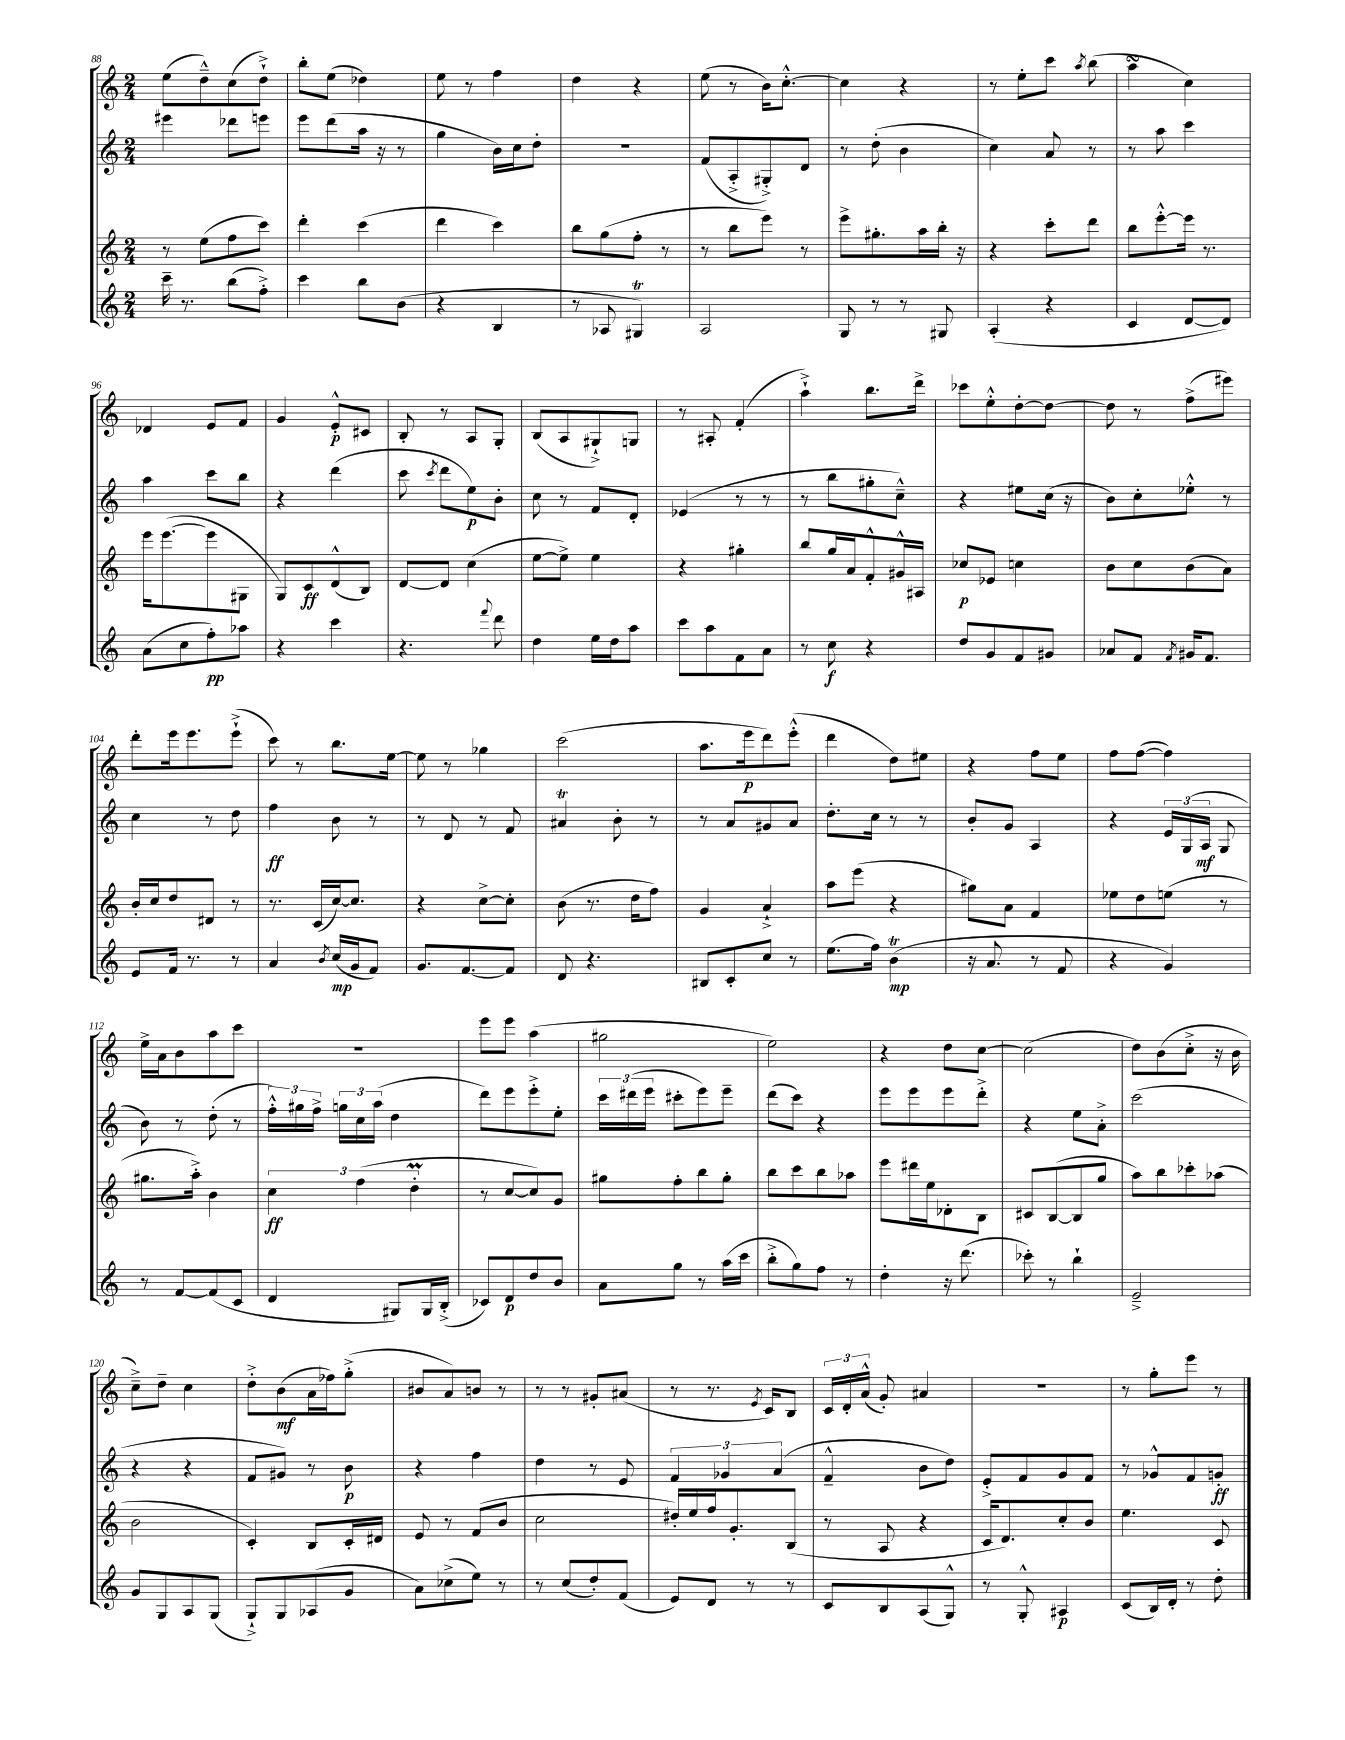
<<
\new StaffGroup <<
\new Staff = "s0" {
    \clef treble \key c \major \numericTimeSignature \time 2/4
    \autoBeamOff e''8[( d''8---^) c''8( d''8]-!->) |
    b''8[-. e''8]( des''4) |
    e''8 r8 f''4 |
    d''4 r4 |
    e''8( r8 b'16[) c''8.]~-.-^ |
    c''4 r4 |
    r8 e''8[-. c'''8] \acciaccatura { a''8 } b''8( |
    a''4\turn c''4) |
    des'4 e'8[ f'8] |
    g'4 e'8[-.-^\p cis'8] |
    b8-. r8 a8[ g8]-. |
    b8[( a8 gis8-!->) g8] |
    r8 ais8-. f'4-.( |
    a''4-!->) b''8.[ d'''16]-> |
    ces'''8[ e''8-.-^ d''8~-. d''8]~ |
    d''8 r8 f''8[->( eis'''8]) |
    d'''8[-. e'''16 e'''8. e'''8]-!->( |
    c'''8) r8 b''8.[ e''16]~ |
    e''8 r8 ges''4 |
    c'''2( |
    a''8.[ e'''16\p d'''8) e'''8]-.-^( |
    d'''4 d''8[) eis''8] |
    r4 f''8[ e''8] |
    f''8[ f''8]~( f''4) |
    e''16[-> a'16 b'8 a''8 c'''8] |
    r2 |
    e'''8[ e'''8] a''4( |
    gis''2 |
    e''2) |
    r4 d''8[ c''8]~ |
    c''2( |
    d''8[) b'8( c''8]-.-> r16 b'16 |
    c''8[--->) d''8]-- c''4 |
    d''8[-.-> b'8\mf( a'16 fes''16) g''8]-.->( |
    bis'8[ a'8) b'8] r8 |
    r8 r8 gis'8[-. ais'8]( |
    r8 r8. \acciaccatura { e'8 } c'16[) b8] |
    \tuplet 3/2 { c'16[ d'16-. a'16]-^( } g'8-.) ais'4 |
    r2 |
    r8 g''8[-. e'''8] r8 \bar "|." |
}
\new Staff = "s1" {
    \clef treble \key c \major \numericTimeSignature \time 2/4
    \autoBeamOff eis'''4 des'''8[ e'''8] |
    e'''8[ d'''8( a''16] r16 r8 |
    g''4 b'16[) c''16 d''8]-. |
    R2 |
    f'8[( a8-.-> gis8-.->) d'8] |
    r8 d''8-.( b'4 |
    c''4) a'8 r8 |
    r8 a''8 c'''4 |
    a''4 c'''8[ b''8] |
    r4 d'''4( |
    c'''8 \acciaccatura { c'''8 } d'''8[ e''8\p) b'8]-. |
    c''8 r8 f'8[ d'8]-. |
    ees'4( r8 r8 |
    r8 b''8[ gis''8-. c''8]---^) |
    r4 eis''8[ c''16]( r16 |
    b'8[) c''8-. ees''8]-.-^ r8 |
    c''4 r8 d''8 |
    f''4\ff b'8 r8 |
    r8 d'8 r8 f'8 |
    ais'4\trill b'8-. r8 |
    r8 a'8[ gis'8 a'8] |
    d''8.[-. c''16] r8 r8 |
    b'8[-. g'8] a4 |
    r4 \tuplet 3/2 { e'16[ g16( a16]\mf } g8 |
    b'8) r8 d''8-.( r8 |
    \tuplet 3/2 { f''16[-.-^) gis''16 f''16]-> } \tuplet 3/2 { g''16[ c''16 a''16]( } d''4 |
    d'''8[) e'''8 e'''8-.-> e''8]-. |
    \tuplet 3/2 { c'''16[ dis'''16( e'''16] } cis'''8[-. e'''8) e'''8]-- |
    d'''8[( c'''8]) r4 |
    e'''8[ e'''8 e'''8 d'''8]-.-> |
    r4 e''8[ a'8]-.-> |
    c'''2( |
    r4 r4 |
    f'8[ gis'8]) r8 b'8\p |
    r4 f''4 |
    d''4 r8 e'8 |
    \tuplet 3/2 { f'4 ges'4 a'4( } |
    f'4---^ b'8[ d''8]) |
    e'8[-.-> f'8 g'8 f'8] |
    r8 ges'8[-^ f'8 g'8]-.\ff \bar "|." |
}
\new Staff = "s2" {
    \clef treble \key c \major \numericTimeSignature \time 2/4
    \autoBeamOff r8 e''8[( f''8 c'''8]) |
    d'''4-. c'''4( |
    d'''4 c'''4) |
    b''8[ g''8( f''8]-. r8 |
    r8 b''8[ e'''8]) r8 |
    e'''8[-> gis''8.-. a''16 b''16]-. r16 |
    r4 c'''8[-. d'''8] |
    b''8[ e'''8~-.-^ e'''16] r8. |
    e'''16[ e'''8.~( e'''8 gis8] |
    g8[) c'8\ff d'8-^( b8]) |
    d'8[~ d'8] c''4( |
    e''8[~ e''8]->) e''4 |
    r4 gis''4-. |
    b''8[ g''16 a'16 f'8-.-^ gis'16-^ ais16] |
    ces''8[\p ees'8] c''4 |
    b'8[ c''8 b'8( a'8]) |
    b'16[-. c''16 d''8 dis'8] r8 |
    r8. c'16[( c''16~) c''8.] |
    r4 c''8[~-> c''8]-. |
    b'8( r8. d''16[ f''8]) |
    g'4 a'4-!-> |
    a''8[ e'''8]( r4 |
    gis''8[) a'8] f'4 |
    ees''8[ d''8 e''8]( r8 |
    gis''8.[ a''16]-.->) b'4 |
    \tuplet 3/2 { c''4\ff f''4( d''4-.\prall } |
    r8 c''8[~ c''8) g'8] |
    gis''8[ f''8-. b''8 gis''8]-. |
    b''8[ c'''8 b''8 aes''8] |
    e'''8[ dis'''16 e''16 des'8-. b8] |
    cis'8[ b8~( b8 g''8] |
    a''8[) b''8 ces'''8-. aes''8]( |
    b'2 |
    c'4-.) b8[ c'16-. dis'16] |
    e'8 r8 f'8[( b'8] |
    c''2 |
    dis''16[-.) e''16 f''16 g'8.-. b8]( |
    r8 a8 r4 |
    c'16[ d'8.) c''8-. b'8] |
    e''4. c'8 \bar "|." |
}
\new Staff = "s3" {
    \clef treble \key c \major \numericTimeSignature \time 2/4
    \autoBeamOff c'''16-- r8. b''8[( f''8]-.->) |
    c'''4 b''8[ b'8]( |
    r4 b4 |
    r8 aes8 gis4\trill) |
    a2 |
    g8 r8 r8 gis8 |
    a4-.( r4 |
    c'4 d'8[~ d'8]) |
    a'8[( c''8 f''8-.\pp) aes''8] |
    r4 c'''4 |
    r4. \appoggiatura { f'''8 } d'''8 |
    d''4 e''16[ d''16 a''8] |
    c'''8[ a''8 f'8 a'8] |
    r8 c''8\f r4 |
    d''8[ g'8 f'8 gis'8] |
    aes'8[ f'8] \acciaccatura { f'8 } gis'16[ f'8.] |
    e'8[ f'16] r8. r8 |
    a'4 \acciaccatura { b'8 } c''16[\mp( g'16 f'8]) |
    g'8.[ f'8.~ f'8] |
    d'8 r4. |
    bis8[ c'8-. c''8] r8 |
    e''8.[( f''16]) b'4\trill\mp( |
    r16 a'8. r8 f'8 |
    r4 g'4) |
    r8 f'8[~ f'8( c'8] |
    d'4 gis8[) gis16 b16]-.->( |
    ces'8[) d'8\p d''8 b'8] |
    a'8[ g''8] r8 a''16[( c'''16] |
    b''8[-.-> g''8) f''8] r8 |
    d''4-. r16 d'''8.( |
    ces'''8-.) r8 b''4-! |
    e'2---> |
    g'8[ g8 a8 g8]( |
    g8[-!->) g8 aes8( g'8] |
    a'8[) ces''8->( e''8]) r8 |
    r8 c''8[( d''8-.) f'8]( |
    e'8[) d'8] r8 r8 |
    c'8[ b8 a8( g8]-^) |
    r8 g8-.-^ ais4\p |
    c'8[( b16) d'16]-. r8 d''8-. \bar "|." |
}
>>
>>
\layout { \context { \Score currentBarNumber = #88 } }
